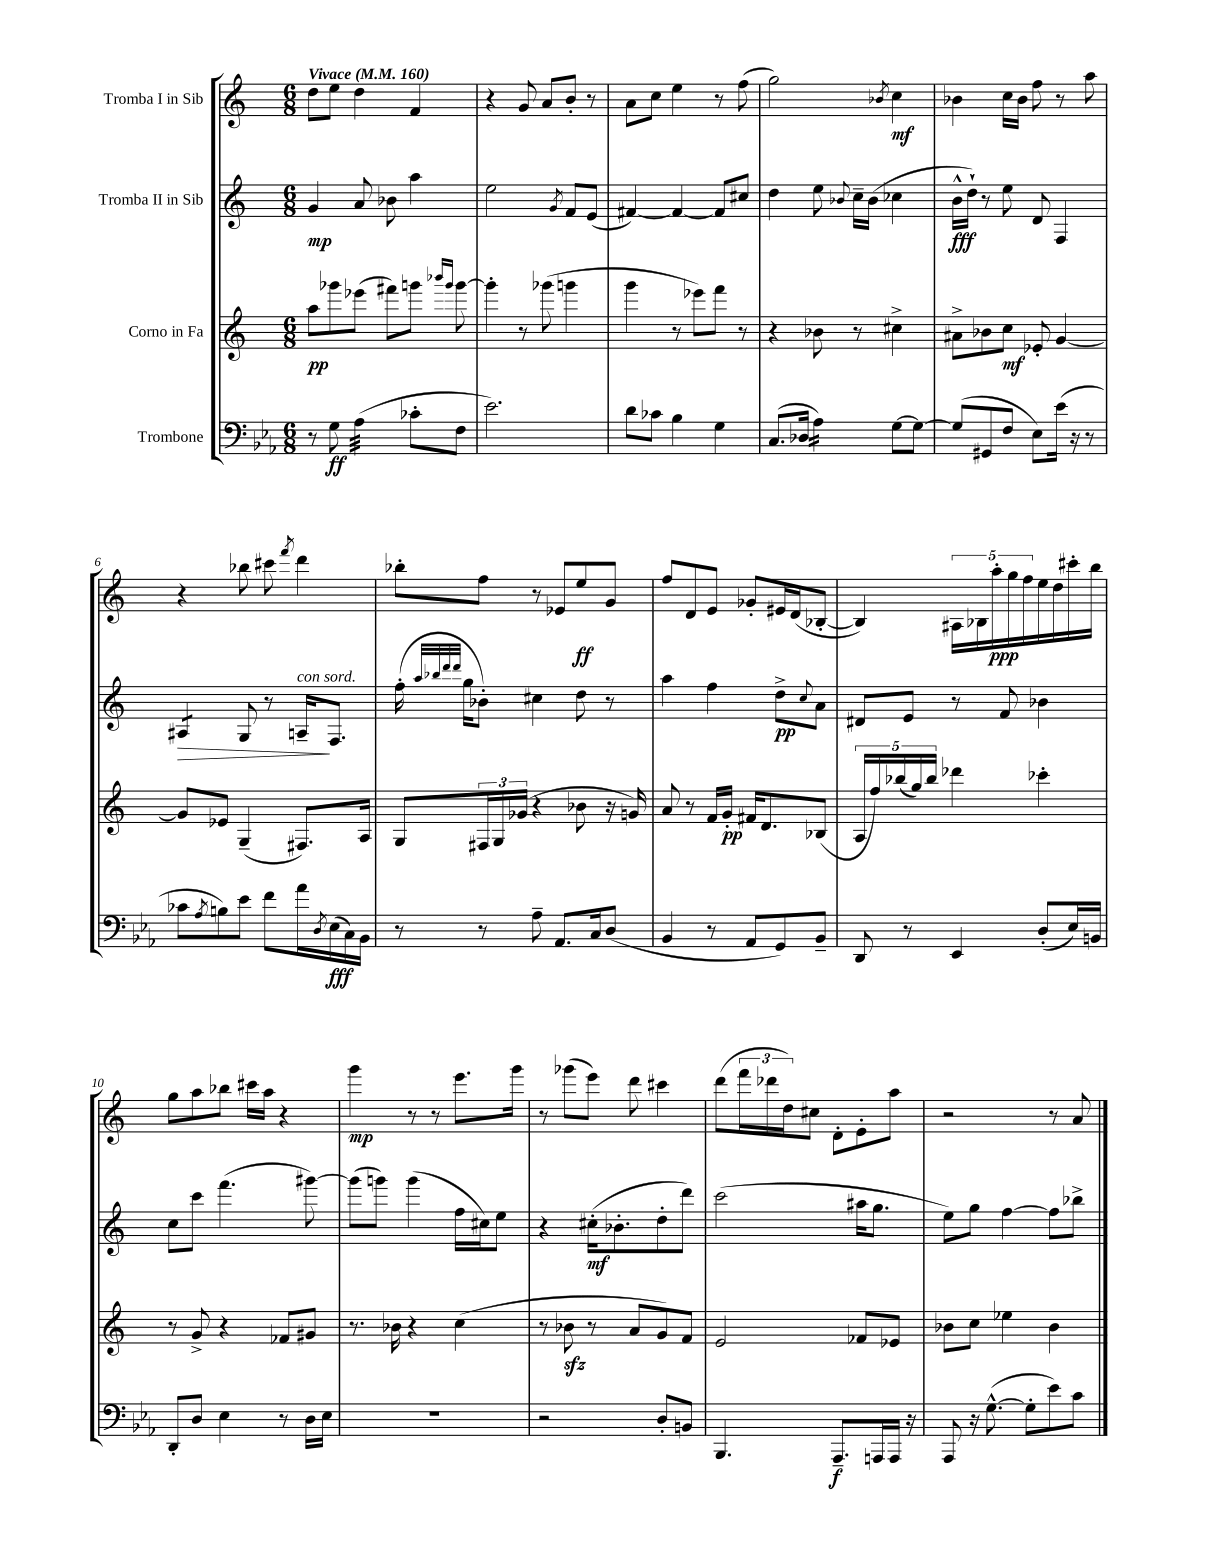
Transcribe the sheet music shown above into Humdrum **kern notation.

**kern	**kern	**kern	**kern
*staff4	*staff3	*staff2	*staff1
*clefF4	*clefG2	*clefG2	*clefG2
*k[b-e-a-]	*k[]	*k[]	*k[]
*M6/8	*M6/8	*M6/8	*M6/8
*MM160	*MM160	*MM160	*MM160
8r	8aa\L	4g/	8dd\L
8G\	8ggg-\	.	8ee\J
(4A-\	(8eee-\J	8a/	4dd\
.	8fff#\L)	8b-\	.
8c-'\L	8ggg\J	4aa\	4f/
.	16qqbbb-/LL	.	.
.	16qqggg/JJ	.	.
8F\J	[8ggg\	.	.
=	=	=	=
2.e-\)	4ggg'\]	2ee\	4r
.	8r	.	8g/
.	(8ggg-\	.	8a/L
.	.	8qg/	.
.	4ggg\	8f/L	8b'/J
.	.	(8e/J	8r
=	=	=	=
8d\L	4ggg\	[4f#/)	8a\L
8c-\J	.	.	8cc\J
4B-\	8r	4f#/_	4ee\
.	8eee-\L)	.	.
4G\	8fff\J	8f#/]L	8r
.	8r	8cc#/J	(8ff\
=	=	=	=
(8.C/L	4r	4dd\	2gg\)
16D-/Jk	.	.	.
4A-\)	8b-\	8ee\	.
.	.	8qqb-/	.
.	8r	16cc~\LL	.
.	.	(16b-\JJ	.
.	.	.	8qb-/
[8G\L	4cc#^\	4cc-\	4cc\
8G\_J	.	.	.
=	=	=	=
(8G/]L	8a#^\L	16b^^\LL	4b-\
.	.	16dd`\JJ)	.
8GG#/	8b-\	8r	.
8F/J	8cc\J	8ee\	16cc\LL
.	.	.	16b-\JJ
8E-\L)	8e-'/	8d/	8ff\
(16e-\Jk	[4g/	4F/	8r
16r	.	.	.
8r	.	.	8aa\
=	=	=	=
8c-\L	8g/]L	4A#/	4r
8qA-/	.	.	.
8B\)	8e-/J	.	.
8e-\J	(4G~/	8G/	8bb-\
8f\L	.	8r	8ccc#\
.	.	.	8qfff/
16a-\L	8.F#/L)	16A~/LK	4ddd\
8qD/	.	.	.
(16E-\	.	8.F/J	.
16C\)	.	.	.
16BB-\JJ	16A/Jk	.	.
=	=	=	=
8r	8G/L	(16ff'\	8bb-'\L
.	.	32qqaa/LLL	.
.	.	32qqbb-/	.
.	.	32qqddd/	.
.	.	32qqddd/JJJ	.
.	.	16gg\LK	.
8r	24F#/L	8b-'\J)	8ff\J
.	24G/	.	.
.	(24g-/JJ	.	.
8A-~\	4r	4cc#\	8r
8.AA-/L	.	.	8e-/L
.	8b-\	8dd\	8ee/
16C/k	.	.	.
(8D/J	16r	8r	8g/J
.	16g/)	.	.
=	=	=	=
4BB-/	8a/	4aa\	8ff/L
.	8r	.	8d/
8r	16f/LL	4ff\	8e/J
.	16g'/JJ	.	.
8AA-/L	16f#/LK	.	8g-'/L
.	8.d/	.	.
8GG/)	.	8dd^\L	16e#/L
.	.	.	(16d/J
.	.	8qqcc/	.
8BB-~/J	(8B-/J	8a\J	[8B-'/J
=	=	=	=
8DD/	20A/LL	8d#/L	4B-/])
.	20ff/)	.	.
.	(20bb-/	.	.
8r	.	8e/J	.
.	20gg/)	.	.
.	20bb-/JJ	.	.
4EE-/	4ddd-\	8r	20A#\LL
.	.	.	20B-\
.	.	.	20aa'\
.	.	8f/	.
.	.	.	20gg\
.	.	.	20ff\
(8D'/L	4ccc-'\	4b-\	16ee\
.	.	.	16dd\
16E-/L)	.	.	16ccc#'\
16BB/JJ	.	.	16bb\JJ
=	=	=	=
8DD'/L	8r	8cc\L	8gg\L
8D/J	8g^/	8ccc\J	8aa\
4E-\	4r	(4.fff\	8bb-\J
.	.	.	16ccc#\LL
.	.	.	16aa\JJ
8r	8f-/L	.	4r
16D\LL	8g#/J	[8ggg#\)	.
16E-\JJ	.	.	.
=	=	=	=
2.r	8.r	(8ggg#\]L	4ggg\
.	.	8ggg\J)	.
.	16b-\	.	.
.	4r	(4ggg\	8r
.	.	.	8r
.	(4cc\	16ff\LL	8.eee\L
.	.	16cc#\J)	.
.	.	8ee\J	.
.	.	.	16ggg\Jk
=	=	=	=
2r	8r	4r	8r
.	8b-\	.	(8ggg-\L
.	8r	(16cc#'\LK	8eee\J)
.	.	8.b-'\	.
.	8a/L	.	8ddd\
8D'/L	8g/)	8dd'\	4ccc#\
8BB/J	8f/J	8ddd\J)	.
=	=	=	=
4.BBB-/	2e/	(2ccc\	(8ddd\L
.	.	.	24fff\L
.	.	.	24ddd-\
.	.	.	24dd\J)
.	.	.	8cc#\J
8.AAA-~/L	.	.	8d'\L
.	8f-/L	16aa#\LK	8e'\
16AAA/L	.	8.gg\J	.
16AAA/JJ	8e-/J	.	8aa\J
16r	.	.	.
=	=	=	=
8AAA-/	8b-\L	8ee\L)	2r
16r	8cc\J	8gg\J	.
([8.G^^\	.	.	.
.	4ee-\	[4ff\	.
8G'\]L	.	.	.
8e-\)	4b-\	8ff\]L	8r
8c\J	.	8bb-^\J	8a/
==	==	==	==
*-	*-	*-	*-
